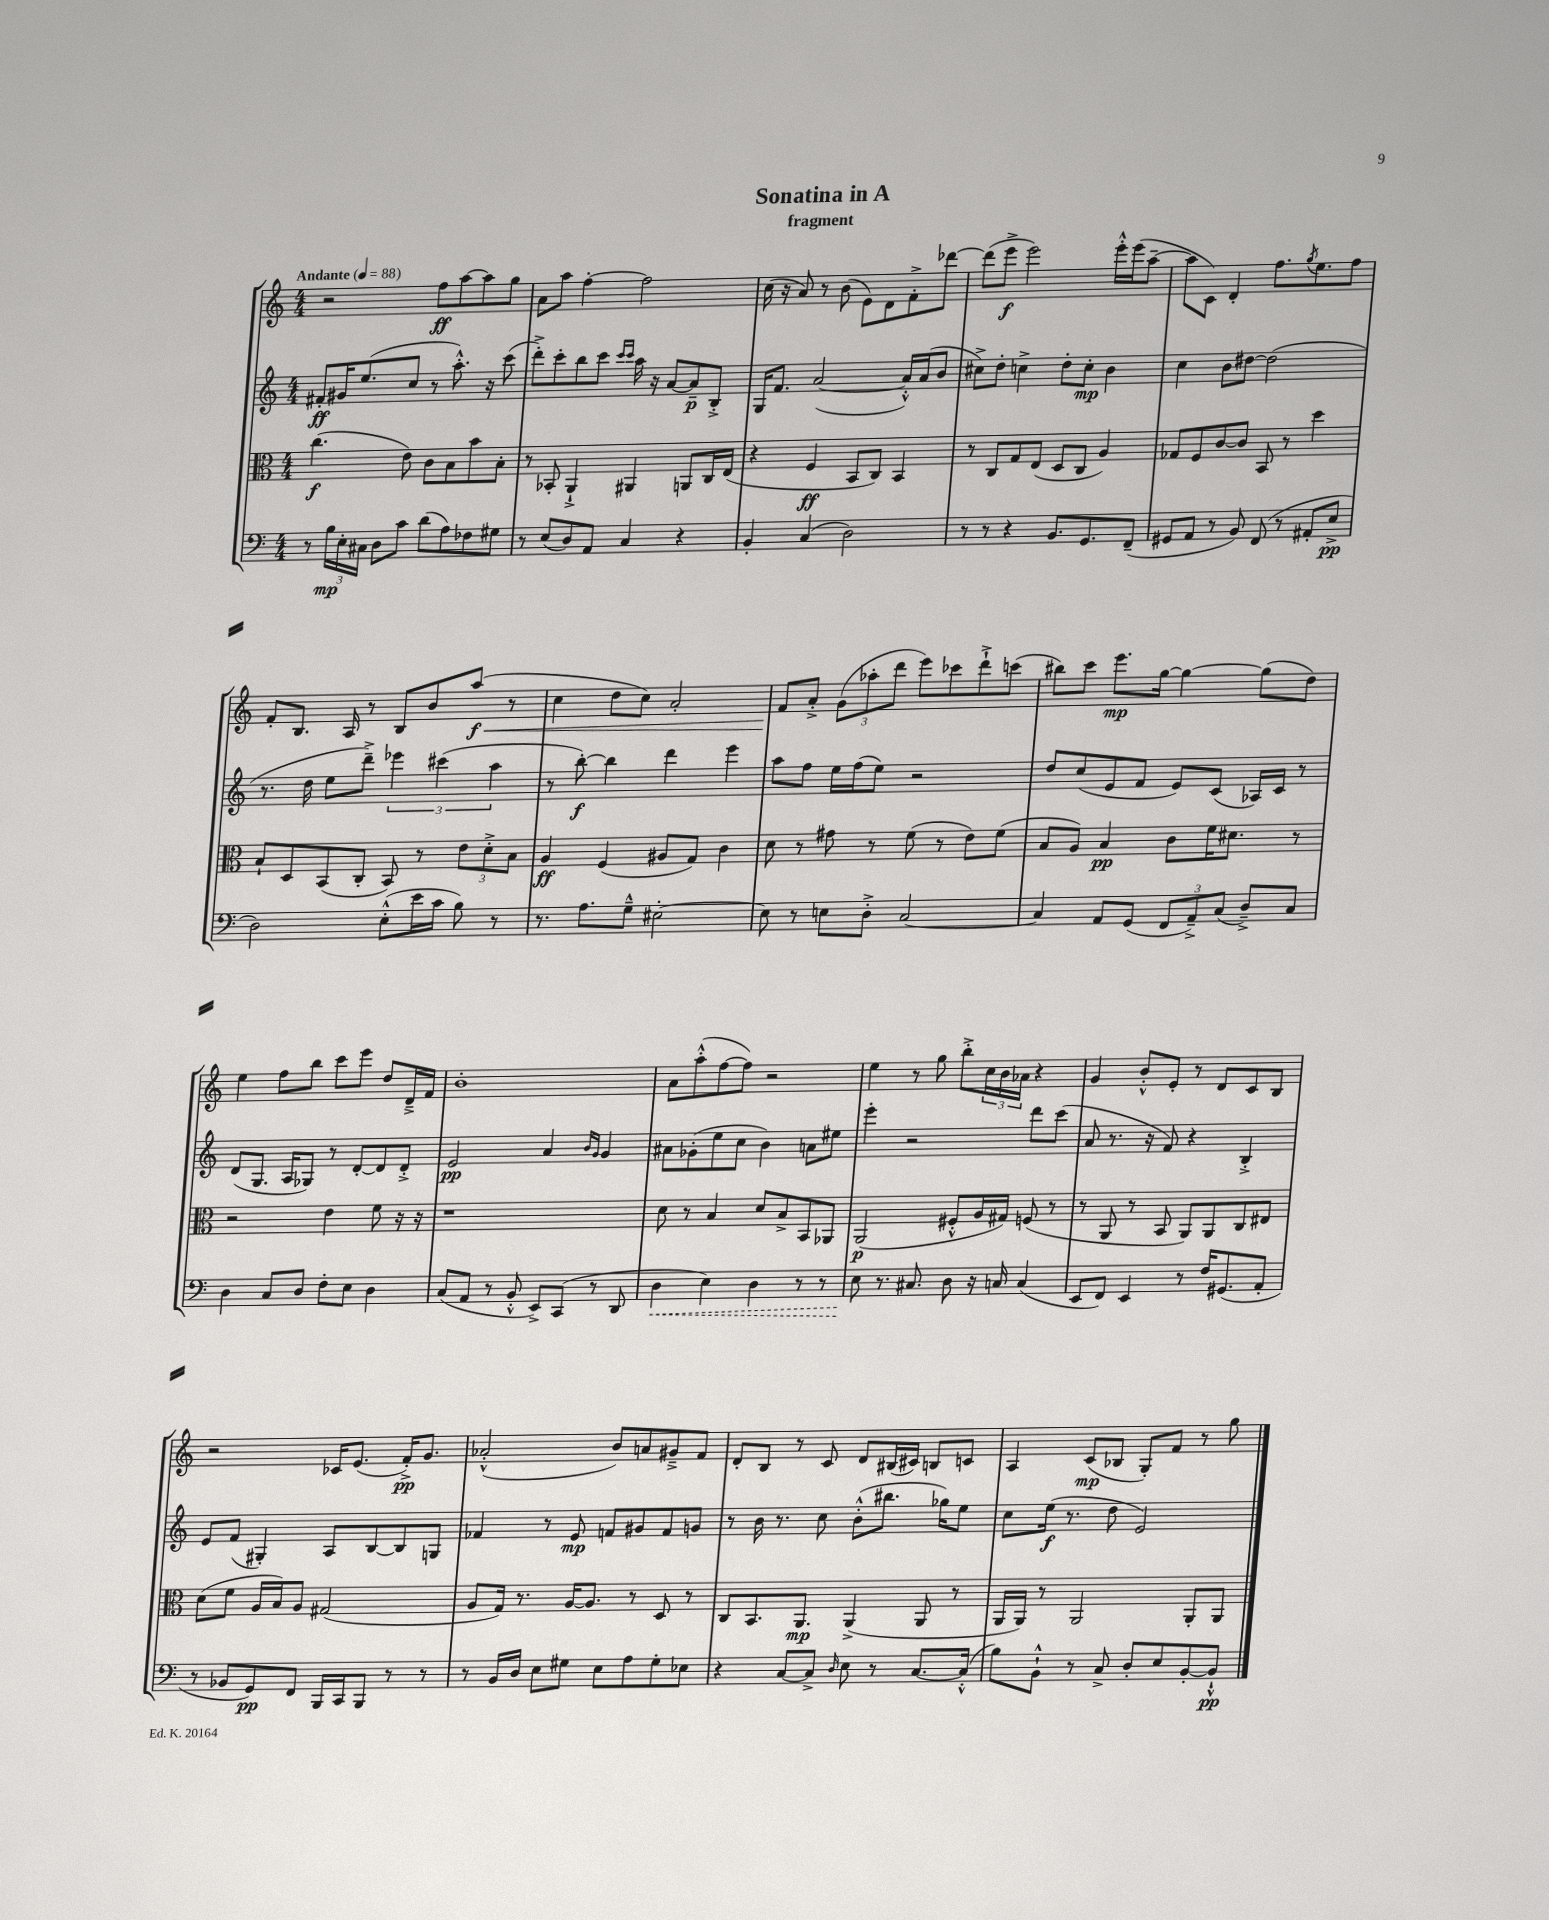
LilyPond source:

\header { title = "Sonatina in A" subtitle = "fragment" }
<<
\new StaffGroup <<
\new Staff = "s0" {
    \clef treble \key c \major \numericTimeSignature \time 4/4 \tempo "Andante" 4 = 88
    r2 f''8\ff a''8~ a''8 g''8 |
    a'8 a''8 f''4~-. f''2 |
    c''16( r16 a'8) r8 b'8( e'8) d'8 f'8-.-> des'''8~ |
    des'''8( e'''8->\f e'''2) e'''16-.-^ e'''16( a''8~-- |
    a''8 c'8) d'4-. f''8. \acciaccatura { g''8 } e''8. f''8 |
    f'8-. b8. a16 r8 b8 b'8 a''8\f\<( r8 |
    c''4 d''8 c''8) a'2-. |
    f'8\! a'8-.-> \tuplet 3/2 { g'8( aes''8-. d'''8 } e'''8) ces'''8 d'''8-!-> c'''8( |
    bis''8) c'''8 e'''8.\mp g''16~ g''4~ g''8( d''8) |
    e''4 f''8 b''8 c'''8 e'''8 d''8 d'16---> f'16 |
    b'1-. |
    a'8 a''8-.-^( f''8~ f''8) r2 |
    e''4 r8 g''8 b''8-.-> \tuplet 3/2 { c''16 b'16 aes'16 } r4 |
    g'4 b'8-.-^ e'8-. r8 d'8 c'8 b8 |
    r2 ces'16 e'8.( f'16-.->\pp) g'8. |
    aes'2-.-^( b'8) a'8 gis'8---> f'8 |
    d'8-. b8 r8 c'8 d'8 bis16( cis'16) b8 c'8 |
    a4 c'8\mp( bes8 g8-.) f'8 r8 g''8 \bar "|." |
}
\new Staff = "s1" {
    \clef treble \key c \major \numericTimeSignature \time 4/4
    fis'8-.\ff gis'16 e''8.( c''8 r8 a''8.-.-^) r16 c'''8( |
    d'''8-.->) c'''8-. b''8 c'''8 \grace { c'''16 c'''16 } a''16 r16 a'8~ a'8--\p b8-.-> |
    g16 f'8. a'2~( a'16-.-^) a'16( b'8 |
    cis''8->) d''8-. c''4-> d''8-. c''8-.\mp b'4 |
    c''4 b'8 dis''8~ dis''2( |
    r8. d''16 e''8 d'''8--->) \tuplet 3/2 { ees'''4 cis'''4( a''4 } |
    r8 b''8~-.\f) b''4 d'''4 e'''4 |
    a''8 f''8 e''16 f''16( e''8) r2 |
    d''8 c''8( e'8 f'8 e'8) c'8( aes16) c'16 r8 |
    d'8( g8. a16 ges8) r8 d'8~-. d'8 d'8-.-> |
    e'2\pp a'4 \grace { b'16 g'16 } g'4 |
    ais'8 ges'8-.( e''8 c''8 b'4) a'8 eis''8 |
    e'''4-. r2 d'''8 c'''8( |
    a'8 r8. r16 f'8) r4 b4-.-> |
    e'8 f'8( gis4-.) a8 b8~ b8 g8 |
    fes'4 r8 e'8\mp f'8 gis'8 f'8 g'8 |
    r8 b'16 r8. c''8 b'8-.-^( bis''8. ges''16) e''8 |
    c''8 e''16\f( r8. d''8 e'2) \bar "|." |
}
\new Staff = "s2" {
    \clef alto \key c \major \numericTimeSignature \time 4/4
    c''4.\f( e'8) c'8 b8 b'8 b8-. |
    r8 bes,8-. a,4-!-> ais,4 a,8 c16 e16( |
    r4 f4\ff b,8 c8) b,4 |
    r8 c8 g8 e8( d8 c8 a4) |
    ges8 f8 c'8~ c'8 b,8 r8 d''4 |
    b8-! d8 b,8( c8-. b,8) r8 \tuplet 3/2 { e'8 d'8-.-> b8 } |
    a4\ff f4( ais8 g8) c'4 |
    d'8 r8 gis'8 r8 f'8( r8 e'8) f'8( |
    b8 a8) b4\pp c'8 f'16 dis'8. r8 |
    r2 e'4 f'8 r16 r16 |
    r1 |
    d'8 r8 b4 d'8 b8-> b,8 aes,8 |
    a,2\p( fis8-.-^ a16 gis16) f8( r8 |
    r8 a,8 r8 b,8 a,8) a,8 c8 eis8 |
    d'8( f'8 a16 b16) a8 gis2( |
    a8 g16) r8. a16~ a8. r8 d8 r8 |
    c8 b,8. a,8.\mp a,4->( a,8 r8 |
    a,16 a,16) r8 a,2 a,8-. a,8 \bar "|." |
}
\new Staff = "s3" {
    \clef bass \key c \major \numericTimeSignature \time 4/4
    r8 \tuplet 3/2 { b16\mp e16-. cis16 } d8 c'8 d'8( a8) fes8 gis8 |
    r8 e8( d8) a,8 c4 r4 |
    b,4-. c4( d2) |
    r8 r8 r4 b,8. g,8. f,8--( |
    gis,8 a,8 r8 b,8) f,8( r8 ais,8-. e8->\pp |
    d2) e8-.-^( e'16 c'16 b8) r8 |
    r8. a8. g8---^ eis2~-. |
    eis8 r8 e8 d8-.-> c2~ |
    c4 a,8 g,8( \tuplet 3/2 { f,8 a,8--->) c8( } d8--->) c8 |
    d4 c8 d8 f8-. e8 d4 |
    c8( a,8 r8 b,8-.-^ e,8->) c,8( r8 d,8 |
    \once \override Hairpin.style = #'dashed-line d4\< e4) d4 r8 r8 |
    e8\! r8. cis8. d8 r16 c16 c4( |
    e,8 f,8) e,4 r8 f16 gis,8.( a,8-. |
    r8 bes,8 g,8\pp) f,8 b,,16 c,16 b,,8 r8 r8 |
    r8 b,16 d16 e8 gis8 e8 a8 gis8-. ees8 |
    r4 c8~ c8-> \grace { d16 } e8 r8 c8.~ c16-.-^( |
    b8) b,8-!-^ r8 c8-> d8-. e8 b,8~-. b,8-!-^\pp \bar "|." |
}
>>
>>
\layout { \context { \Score \remove "Bar_number_engraver" } }
